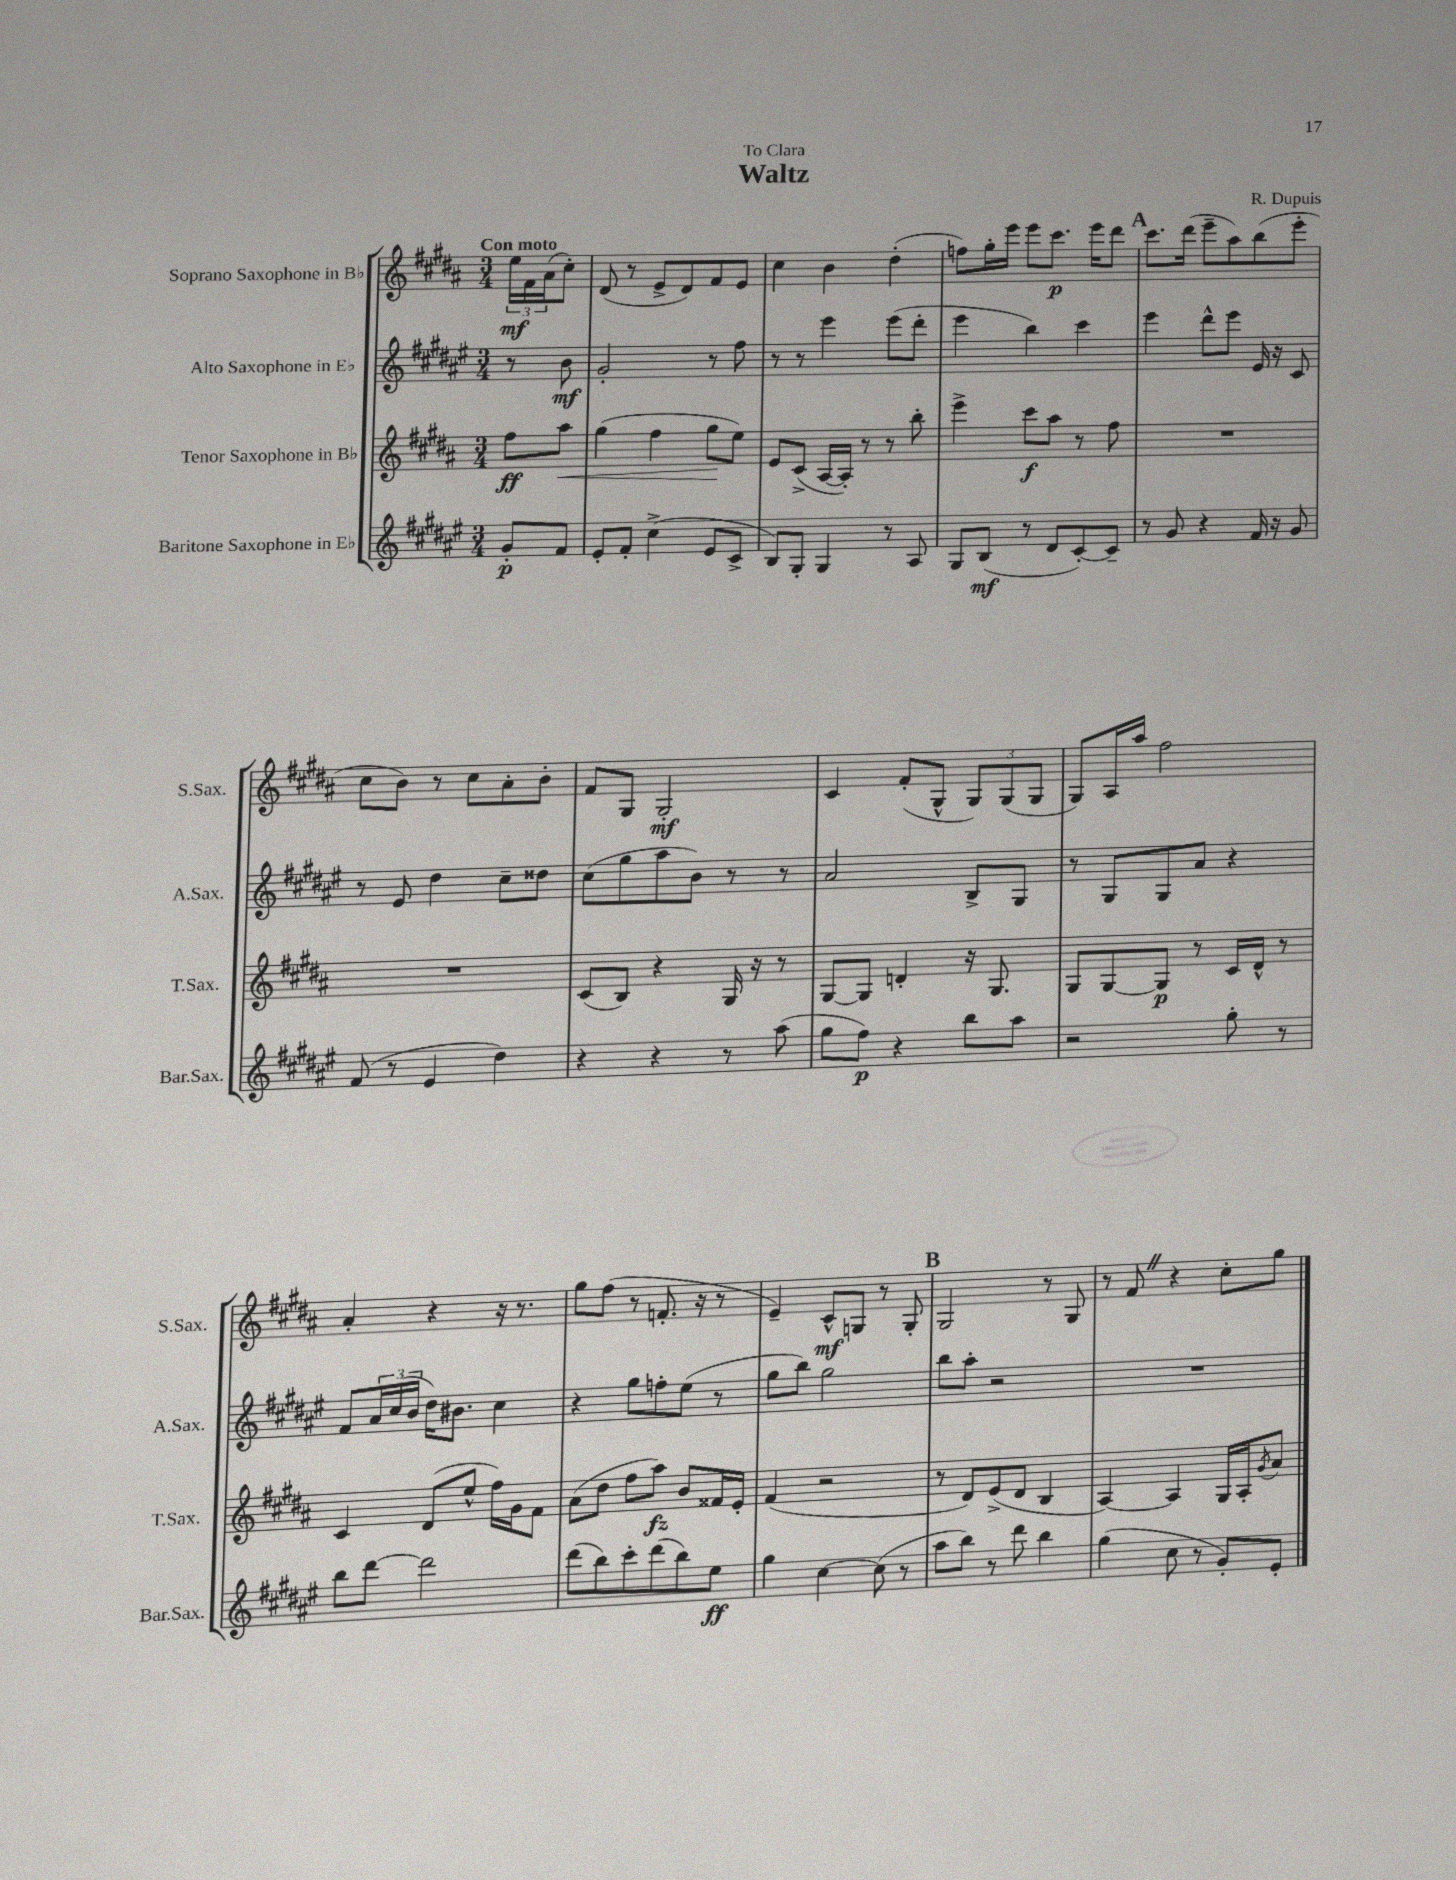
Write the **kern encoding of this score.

**kern	**kern	**kern	**kern
*staff4	*staff3	*staff2	*staff1
*clefG2	*clefG2	*clefG2	*clefG2
*k[f#c#g#d#a#e#]	*k[f#c#g#d#a#]	*k[f#c#g#d#a#e#]	*k[f#c#g#d#a#]
*M3/4	*M3/4	*M3/4	*M3/4
8g#'	8ff#	8r	24ee
.	.	.	24f#
.	.	.	(24a#
8f#	8aa#	8b	8cc#')
=	=	=	=
8e#'	(4gg#	2g#'	(8d#
8f#'	.	.	8r
(4cc#^	4ff#	.	8e^
.	.	.	8d#)
8e#	8gg#	8r	8f#
8c#^	8ee)	8ff#	8e
=	=	=	=
8B)	8e	8r	4cc#
8G#'	(8c#^	8r	.
4G#	[16A#	4eee#	4b
.	16A#'])	.	.
.	8r	.	.
8r	8r	(8eee#	(4dd#'
8A#	8bb'	8ddd#'	.
=	=	=	=
8G#	4eee^	4eee#	8ff)
(8B	.	.	16gg#'
.	.	.	16eee
8r	8ccc#	4bb)	8eee
8d#	8aa#	.	8.ccc#
[8c#')	8r	4ccc#	.
.	.	.	16eee
8c#~]	8ff#	.	8ddd#
=	=	=	=
8r	2.r	4eee#	8.ccc#
8g#	.	.	.
.	.	.	(16ddd#
4r	.	8ddd#^^	8eee~
.	.	8eee#	8aa#)
16f#	.	16e#	(8bb
16r	.	16r	.
8g#	.	8c#	8eee'
=	=	=	=
(8f#	2.r	8r	8cc#
8r	.	8e#	8b)
4e#	.	4dd#	8r
.	.	.	8cc#
4dd#)	.	8cc#~	8a#'
.	.	8dd##	8b'
=	=	=	=
4r	(8c#	(8cc#	8f#
.	8B)	8gg#	8G#
4r	4r	8aa#	2G#'
.	.	8b)	.
8r	16G#	8r	.
.	16r	.	.
(8aa#	8r	8r	.
=	=	=	=
8gg#	[8G#	2a#	4c#
8ff#)	8G#]	.	.
4r	4d'	.	(8f#'
.	.	.	8G#^^
8bb	16r	8B^	12G#)
.	8.G#	.	.
.	.	.	(12G#
8aa#	.	8G#	.
.	.	.	12G#
=	=	=	=
2r	8G#	8r	8G#)
.	[8G#	8G#	16A#
.	.	.	16aa#
.	8G#]	8G#	2ff#
.	8r	8a#	.
8gg#'	16c#	4r	.
.	16d#^^	.	.
8r	8r	.	.
=	=	=	=
8bb	4c#	8f#	4a#'
[8ddd#	.	24a#	.
.	.	(24cc#	.
.	.	24b	.
2ddd#]	(8d#	16dd#)	4r
.	.	8.b#	.
.	8ee^^	.	.
.	16ff#)	4cc#	16r
.	16g#	.	8.r
.	8f#	.	.
=	=	=	=
(8ddd#	(8a#	4r	8gg#
8bb)	8dd#	.	(8ff#
8ccc#'	8ff#	8gg#	8r
(8ddd#	8aa#)	8ff'	8.f'
8bb)	8b	(8ee#	.
.	.	.	16r
8ee#	16f##	8r	8r
.	16e'	.	.
=	=	=	=
4gg#	(4f#	8gg#	4e~)
.	.	8bb)	.
[4cc#	2r	2gg#	8c#^^
.	.	.	8G
(8cc#]	.	.	8r
8r	.	.	8G'
=	=	=	=
8aa#	8r	8bb	2G#
8bb)	8d#)	8aa#'	.
8r	(8e^	2r	.
8ddd#	8d#	.	.
4bb	4B	.	8r
.	.	.	8G#
=	=	=	=
(4gg#	[4A#)	2.r	8r
.	.	.	8f#
8cc#	4A#]	.	4r
8r	.	.	.
8g#')	16G#	.	8cc#'
.	16A#'	.	.
.	8qg#	.	.
8e#'	8a#	.	8gg#
==	==	==	==
*-	*-	*-	*-
